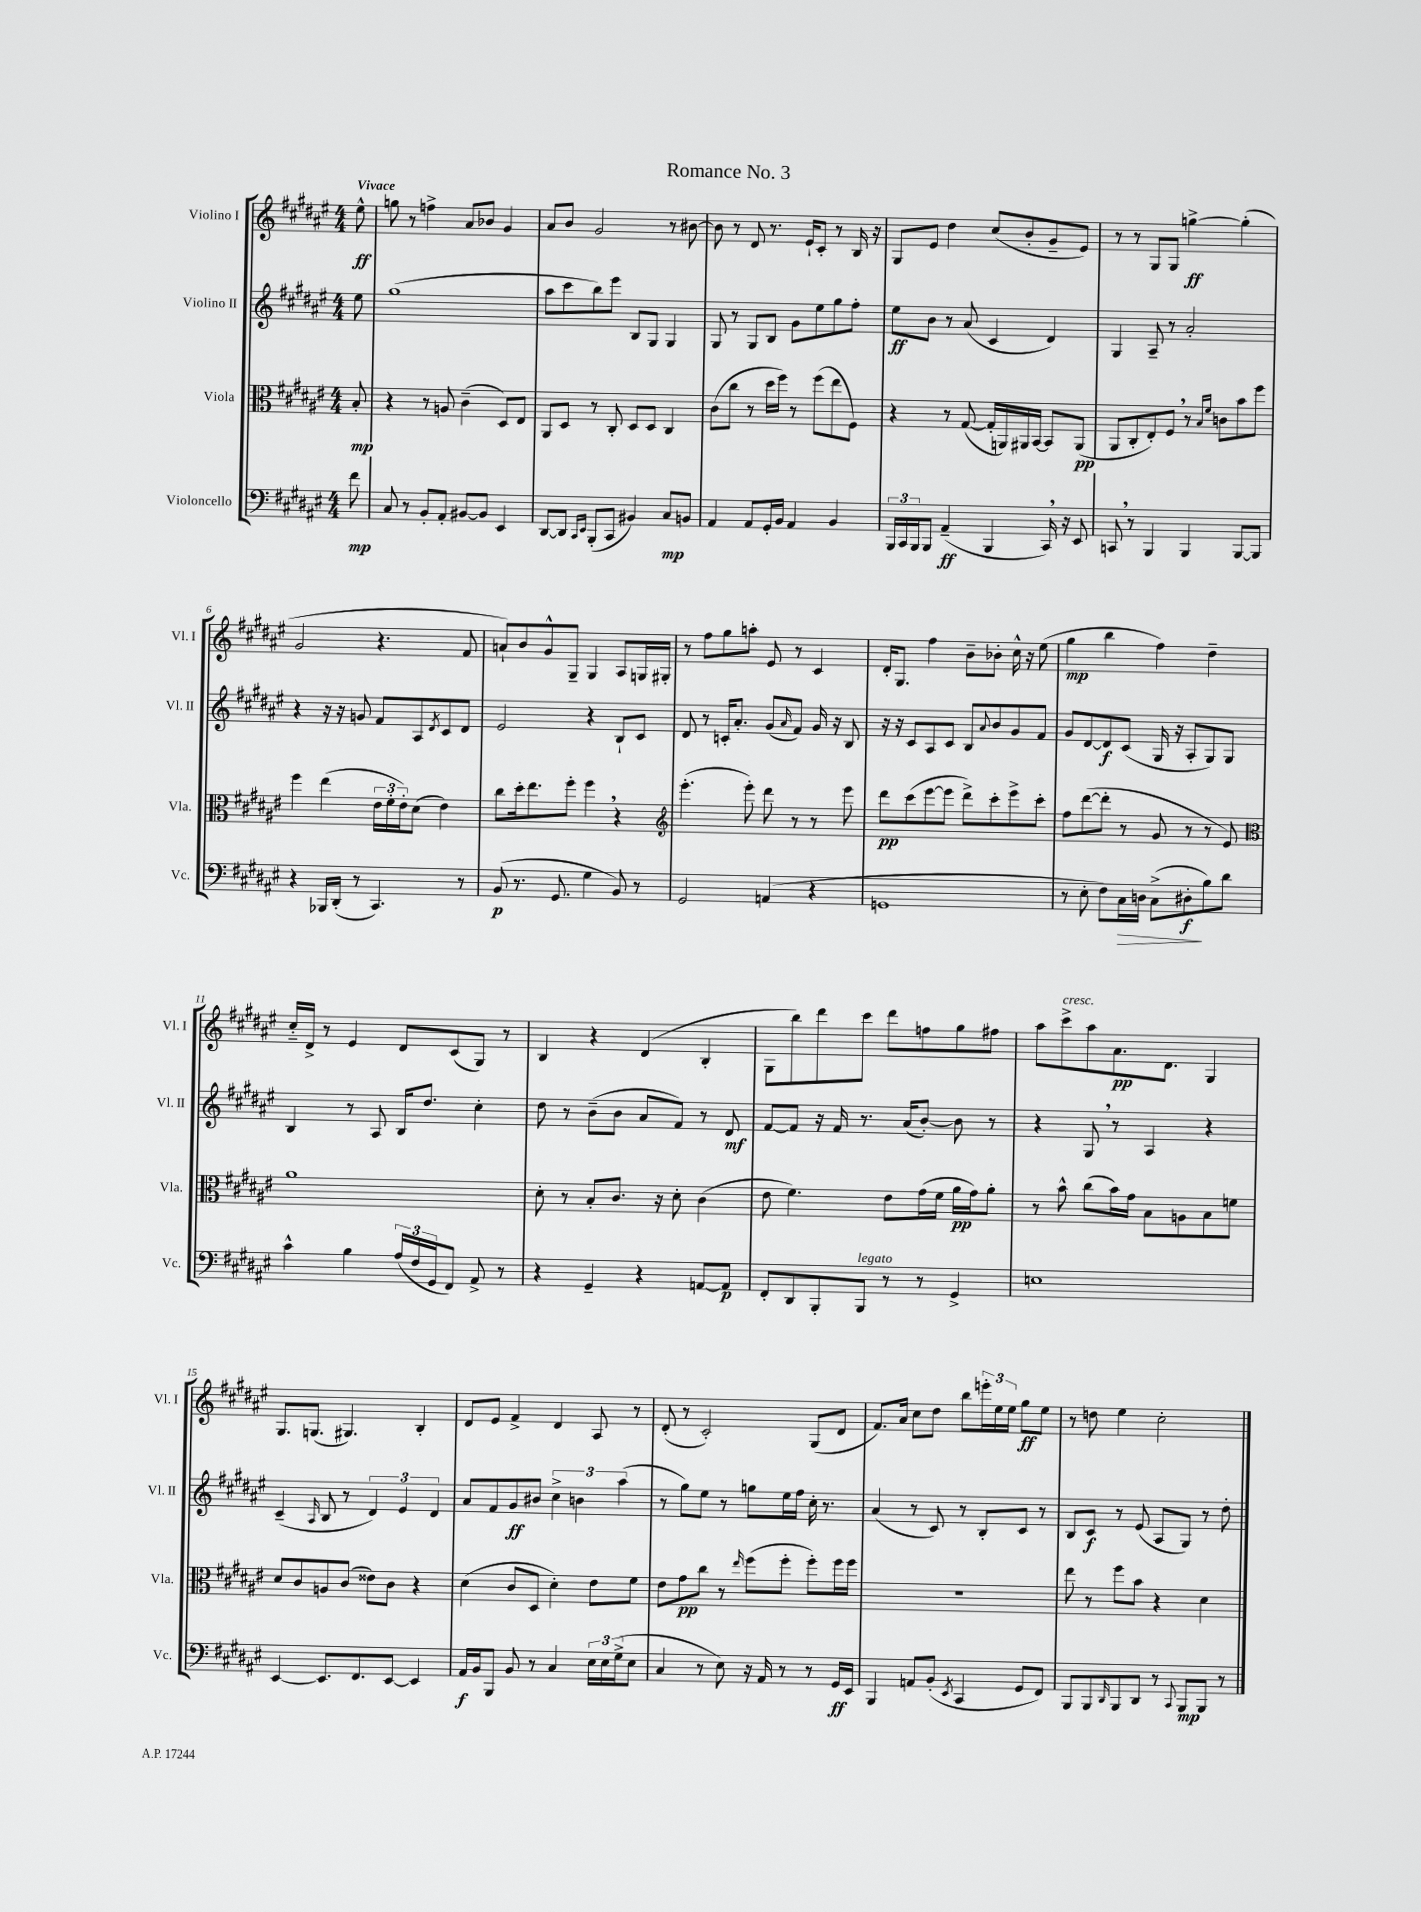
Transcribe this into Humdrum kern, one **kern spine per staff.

**kern	**dynam	**kern	**dynam	**kern	**dynam	**kern	**dynam
*part4	*part4	*part3	*part3	*part2	*part2	*part1	*part1
*staff4	*staff4	*staff3	*staff3	*staff2	*staff2	*staff1	*staff1
*I"Violoncello	*	*I"Viola	*	*I"Violino II	*	*I"Violino I	*
*I'Vc.	*	*I'Vla.	*	*I'Vl. II	*	*I'Vl. I	*
*clefF4	*	*clefC3	*	*clefG2	*	*clefG2	*
*k[f#c#g#d#a#e#]	*	*k[f#c#g#d#a#e#]	*	*k[f#c#g#d#a#e#]	*	*k[f#c#g#d#a#e#]	*
*M4/4	*	*M4/4	*	*M4/4	*	*M4/4	*
=	=	=	=	=	=	=	=
!	!	!	!	!	!	!LO:TX:a:B:t=Vivace	!
8f#\	mp	8B'/	mp	8ee#\	.	8ee#^^\	ff
=1	=1	=1	=1	=1	=1	=1	=1
8C#/	.	4r	.	(1gg#	.	8ggn\	.
8r	.	.	.	.	.	8r	.
8BB'/L	.	8r	.	.	.	4ffn^\	.
8AA#'/J	.	8An/	.	.	.	.	.
[8BB#X/L	.	(4c#~\	.	.	.	8a#/L	.
8BB#/J]	.	.	.	.	.	8b-X/J	.
4EE#/	.	8D#/L)	.	.	.	4g#/	.
.	.	8E#/J	.	.	.	.	.
=2	=2	=2	=2	=2	=2	=2	=2
[8DD#/L	.	8AA#/L	.	8aa#\L	.	8a#/L	.
8DD#/J]	.	8D#/J	.	8ccc#\	.	8b/J	.
16qqCC#/LL	.	.	.	.	.	.	.
16qqEE#/JJ	.	.	.	.	.	.	.
(8BBB'/L	.	8r	.	8bb\)	.	2g#/	.
8CC#/J	.	8C#'/	.	8eee#\J	.	.	.
4BB#X/)	.	8D#/L	.	8B/L	.	.	.
.	.	8D#/J	.	8G#/J	.	.	.
8C#/L	mp	4C#/	.	4G#/	.	8r	.
8BBn/J	.	.	.	.	.	[8b#X\	.
=3	=3	=3	=3	=3	=3	=3	=3
4AA#/	.	(8c#\L	.	8G#/	.	8b#\]	.
.	.	8cc#\J	.	8r	.	8r	.
8AA#/L	.	8r	.	8G#/L	.	8d#/	.
16GG#'/L	.	16dd#\LL	.	8B/J	.	8.r	.
16BB/JJ	.	16ff#\JJ)	.	.	.	.	.
4AA#/	.	8r	.	8g#\L	.	.	.
.	.	.	.	.	.	16e#`/KL	.
.	.	(8ff#\L	.	8ee#\	.	8c#'/J	.
4BB/	.	8ee#\	.	8gg#\	.	8r	.
.	.	8F#\J)	.	8ff#'\J	.	16B/	.
.	.	.	.	.	.	16r	.
=4	=4	=4	=4	=4	=4	=4	=4
24BBB/LL	.	4r	.	8ee#\L	ff	8G#/L	.
24CC#/	.	.	.	.	.	.	.
24BBB/J	.	.	.	.	.	.	.
8BBB/J	.	.	.	8b\J	.	8e#/J	.
(4AA#~/	ff	8r	.	8r	.	4dd#\	.
.	.	([8G#/	.	(8a#/	.	.	.
4BBB/	.	16G#'/LL]	.	4c#/	.	(8cc#/L	.
.	.	16AAn/)	.	.	.	.	.
.	.	16AA#X/	.	.	.	8b'/	.
.	.	[16BB/JJ	.	.	.	.	.
16CC#,/)	.	8BB/L]	.	4d#/)	.	8g#~/	.
16r	.	.	.	.	.	.	.
8EE#/	.	(8AA#/J	pp	.	.	8e#/J)	.
=5	=5	=5	=5	=5	=5	=5	=5
8CCn,/	.	8AA#/L	.	4G#/	.	8r	.
8r	.	8C#'/	.	.	.	8r	.
4BBB/	.	8E#'/)	.	8A#~/	.	8G#/L	.
.	.	8F#,/J	.	8r	.	8G#/J	.
4BBB/	.	8r	.	2a#'/	.	[4ggn^\	ff
.	.	16qqB/LL	.	.	.	.	.
.	.	16qqf#/JJ	.	.	.	.	.
.	.	8cn\L	.	.	.	.	.
[8BBB/L	.	8b\	.	.	.	(4gg'\]	.
8BBB/J]	.	8ff#\J	.	.	.	.	.
!!LO:LB:g=z
=6	=6	=6	=6	=6	=6	=6	=6
4r	.	4ff#\	.	4r	.	2g#/	.
16BBB-X/LL	.	(4ee#\	.	16r	.	.	.
(16DD#'/JJ	.	.	.	16r	.	.	.
8r	.	.	.	8gn/	.	.	.
4.CC#/)	.	24e#\LL	.	8f#/L	.	4.r	.
.	.	24f#'\	.	.	.	.	.
.	.	24e#'\J)	.	.	.	.	.
.	.	(8d#\J	.	8A#/	.	.	.
.	.	.	.	8qd#/	.	.	.
.	.	4e#\)	.	8c#/	.	.	.
8r	.	.	.	8d#/J	.	8f#/	.
=7	=7	=7	=7	=7	=7	=7	=7
(8BB/	p	8cc#\L	.	2e#/	.	8an`/L)	.
8.r	.	16dd#'\k	.	.	.	8b/	.
.	.	8.ee#\	.	.	.	.	.
.	.	.	.	.	.	8g#^^/	.
8.GG#/	.	.	.	.	.	.	.
.	.	8ff#'\J	.	.	.	8G#~/J	.
4G#\	.	4ff#,\	.	4r	.	4G#/	.
8BB/)	.	4r	.	8B`/L	.	8A#/L	.
8r	.	.	.	8c#/J	.	16Gn/L	.
.	.	.	.	.	.	16G#X'/JJ	.
=8	=8	=8	=8	=8	=8	=8	=8
*	*	*clefG2	*	*	*	*	*
2GG#/	.	(4.eee#'\	.	8d#/	.	8r	.
.	.	.	.	8r	.	8ff#\L	.
.	.	.	.	16cn'/KL	.	8gg#\	.
.	.	.	.	8.a#'/J	.	.	.
.	.	8eee#'\)	.	.	.	8aan'\J	.
(4AAn/	.	8ddd#\	.	(8g#/L	.	8e#/	.
.	.	.	.	16qqa#/	.	.	.
.	.	8r	.	8f#/J)	.	8r	.
4r	.	8r	.	16g#/	.	4c#/	.
.	.	.	.	16r	.	.	.
.	.	8eee#\	.	8B/	.	.	.
=9	=9	=9	=9	=9	=9	=9	=9
1GGn	.	8ddd#\L	pp	16r	.	16d#'/KL	.
.	.	.	.	16r	.	8.G#/J	.
.	.	(8ccc#\	.	8c#/L	.	.	.
.	.	[8eee#\	.	8A#/	.	4ff#\	.
.	.	8eee#\J]	.	8c#/J	.	.	.
.	.	8ddd#^\L)	.	8B/L	.	8b~\L	.
.	.	.	.	8qqa#/	.	.	.
.	.	8ccc#'\	.	8b/	.	8b-X'\J	.
.	.	8eee#^\	.	8g#/	.	16cc#^^\	.
.	.	.	.	.	.	16r	.
.	.	8ccc#'\J	.	8f#/J	.	(8ee#\	.
=10	=10	=10	=10	=10	=10	=10	=10
8r	.	8ff#\L	.	8g#/L	.	4gg#\	mp
8E#'\	.	([8ddd#\	.	[8d#/	.	.	.
8F#\L)	.	8ddd#'\J]	.	8d#/]	f	4bb\	.
!	!LO:HP:b	!	!	!	!	!	!
16C#\L	>	8r	.	(8c#/J	.	.	.
16Dn\JJ	.	.	.	.	.	.	.
(8C#^\L	.	8g#/	.	16G#/	.	4ff#\)	.
.	.	.	.	16r	.	.	.
8D#X'\	f	8r	.	8A#'/L	.	.	.
8B\)	]	8r	.	8G#/)	.	4dd#~\	.
8d#\J	.	8e#/)	.	8G#/J	.	.	.
!!LO:LB:g=z
=11	=11	=11	=11	=11	=11	=11	=11
*	*	*clefC3	*	*	*	*	*
4c#^^\	.	1a#	.	4B/	.	16cc#/LL	.
.	.	.	.	.	.	16d#^/JJ	.
.	.	.	.	.	.	8r	.
4B\	.	.	.	8r	.	4e#/	.
.	.	.	.	8A#/	.	.	.
(24A#/LL	.	.	.	16B/KL	.	8d#/L	.
24F#/	.	.	.	.	.	.	.
.	.	.	.	8.dd#/J	.	.	.
24GG#/J	.	.	.	.	.	.	.
8FF#/J)	.	.	.	.	.	(8c#/	.
8AA#^/	.	.	.	4cc#'\	.	8G#/J)	.
8r	.	.	.	.	.	8r	.
=12	=12	=12	=12	=12	=12	=12	=12
4r	.	8d#'\	.	8dd#\	.	4B/	.
.	.	8r	.	8r	.	.	.
4GG#~/	.	8B'/L	.	(8b~\L	.	4r	.
.	.	8.c#/J	.	8b\J	.	.	.
4r	.	.	.	8a#/L	.	(4d#/	.
.	.	16r	.	.	.	.	.
.	.	8d#'\	.	8f#/J)	.	.	.
[8AAn/L	.	(4c#\	.	8r	.	4B'/	.
8AA/J]	p	.	.	8d#/	mf	.	.
=13	=13	=13	=13	=13	=13	=13	=13
8FF#'/L	.	8e#\	.	[8f#/L	.	8G#\L	.
8DD#/	.	4.f#\)	.	8f#/J]	.	8bb\)	.
8BBB'/	.	.	.	16r	.	8ddd#\	.
.	.	.	.	16f#/	.	.	.
!LO:TX:a:i:t=legato	!	!	!	!	!	!	!
8BBB/J	.	.	.	8.r	.	8ccc#\J	.
8r	.	8e#\L	.	.	.	8ddd#\L	.
.	.	.	.	(16a#/KL	.	.	.
8r	.	(16g#\L	.	[8b'/J)	.	8ffn\	.
.	.	16f#\JJ	.	.	.	.	.
4GG#^/	.	16a#\LL	pp	8b\]	.	8gg#\	.
.	.	16g#\J)	.	.	.	.	.
.	.	8a#'\J	.	8r	.	8ff#X\J	.
=14	=14	=14	=14	=14	=14	=14	=14
1En	.	8r	.	4r	.	8aa#\L	.
!	!	!	!	!	!	!LO:TX:a:i:t=cresc.	!
.	.	8b^^\	.	.	.	8ccc#^\	.
.	.	(8cc#\L	.	8G#,/	.	8aa#\	.
.	.	16b\L)	.	8r	.	8.a#\	pp
.	.	16g#\JJ	.	.	.	.	.
.	.	8B\L	.	4A#/	.	.	.
.	.	.	.	.	.	8.d#\J	.
.	.	8An\	.	.	.	.	.
.	.	8B\	.	4r	.	4G#/	.
.	.	8fn\J	.	.	.	.	.
!!LO:LB:g=z
=15	=15	=15	=15	=15	=15	=15	=15
[4EE#/	.	8d#/L	.	(4c#~/	.	8.G#/L	.
.	.	8c#/	.	.	.	.	.
.	.	.	.	.	.	(8.Gn/J	.
.	.	.	.	16qqA#/	.	.	.
8.EE#/L]	.	8An/	.	8B/	.	.	.
.	.	(8c#/J	.	8r	.	4.G#X/)	.
8.FF#/	.	.	.	.	.	.	.
.	.	8e##X\L)	.	6d#/)	.	.	.
[8EE#/J	.	8c#\J	.	.	.	.	.
.	.	.	.	6e#/	.	.	.
4EE#/]	.	4r	.	.	.	4B'/	.
.	.	.	.	6d#/	.	.	.
=16	=16	=16	=16	=16	=16	=16	=16
16AA#/LL	f	(4d#\	.	8a#/L	.	8d#/L	.
16BB/J	.	.	.	.	.	.	.
8BBB/J	.	.	.	8f#/	.	8e#/J	.
8BB/	.	8c#/L	.	8g#/	ff	4f#^/	.
8r	.	8D#/J	.	8b#X/J	.	.	.
4C#/	.	4d#'\)	.	6cc#^\	.	4d#/	.
.	.	.	.	6bn\	.	.	.
24E#\LL	.	8e#\L	.	.	.	8A#/	.
24E#\	.	.	.	.	.	.	.
(24G#^\J	.	.	.	(6aa#\	.	.	.
8E#\J	.	8f#\J	.	.	.	8r	.
=17	=17	=17	=17	=17	=17	=17	=17
4C#/	.	8e#\L	.	8r	.	(8d#'/	.
.	.	8g#\	pp	8gg#\L)	.	8r	.
8r	.	8cc#\J	.	8ee#\J	.	2c#'/)	.
8E#\)	.	8r	.	8r	.	.	.
.	.	16qqee#/	.	.	.	.	.
16r	.	(8ff#\L	.	8ggn\L	.	.	.
16AA#/	.	.	.	.	.	.	.
8r	.	8ff#'\J	.	16ee#\L	.	.	.
.	.	.	.	16ff#\JJ	.	.	.
8r	.	8ff#'\L)	.	16cc#'\	.	(8G#/L	.
.	.	.	.	8.r	.	.	.
16GG#/LL	ff	16ff#\L	.	.	.	8d#/J	.
16EE#/JJ	.	16ff#\JJ	.	.	.	.	.
=18	=18	=18	=18	=18	=18	=18	=18
4BBB/	.	1r	.	(4a#/	.	8.f#/L)	.
.	.	.	.	.	.	16a#/Jk	.
8AAn/L	.	.	.	8r	.	8cc#\L	.
(8BB'/J	.	.	.	8c#/)	.	8dd#\J	.
8qEE#/	.	.	.	.	.	.	.
4CC#/	.	.	.	8r	.	8bb\L	.
.	.	.	.	8B'/L	.	24eeen'\L	.
.	.	.	.	.	.	24ee#\	.
.	.	.	.	.	.	24ee#\JJ	.
8GG#/L	.	.	.	8c#/J	.	8gg#\L	ff
8FF#/J)	.	.	.	8r	.	8ee#\J	.
=19	=19	=19	=19	=19	=19	=19	=19
8BBB/L	.	8ee#\	.	8B/L	.	8r	.
8BBB/	.	8r	.	8c#/J	f	8ddn\	.
16qqDD#/	.	.	.	.	.	.	.
8BBB/	.	8ff#\L	.	8r	.	4ee#\	.
8DD#/J	.	8b\J	.	(8e#/	.	.	.
8r	.	4r	.	8A#/L	.	2cc#'\	.
8qqCC#/	.	.	.	.	.	.	.
8BBB/L	mp	.	.	8G#/J)	.	.	.
8BBB/J	.	4d#\	.	8r	.	.	.
8r	.	.	.	8dd#'\	.	.	.
==	==	==	==	==	==	==	==
*-	*-	*-	*-	*-	*-	*-	*-
